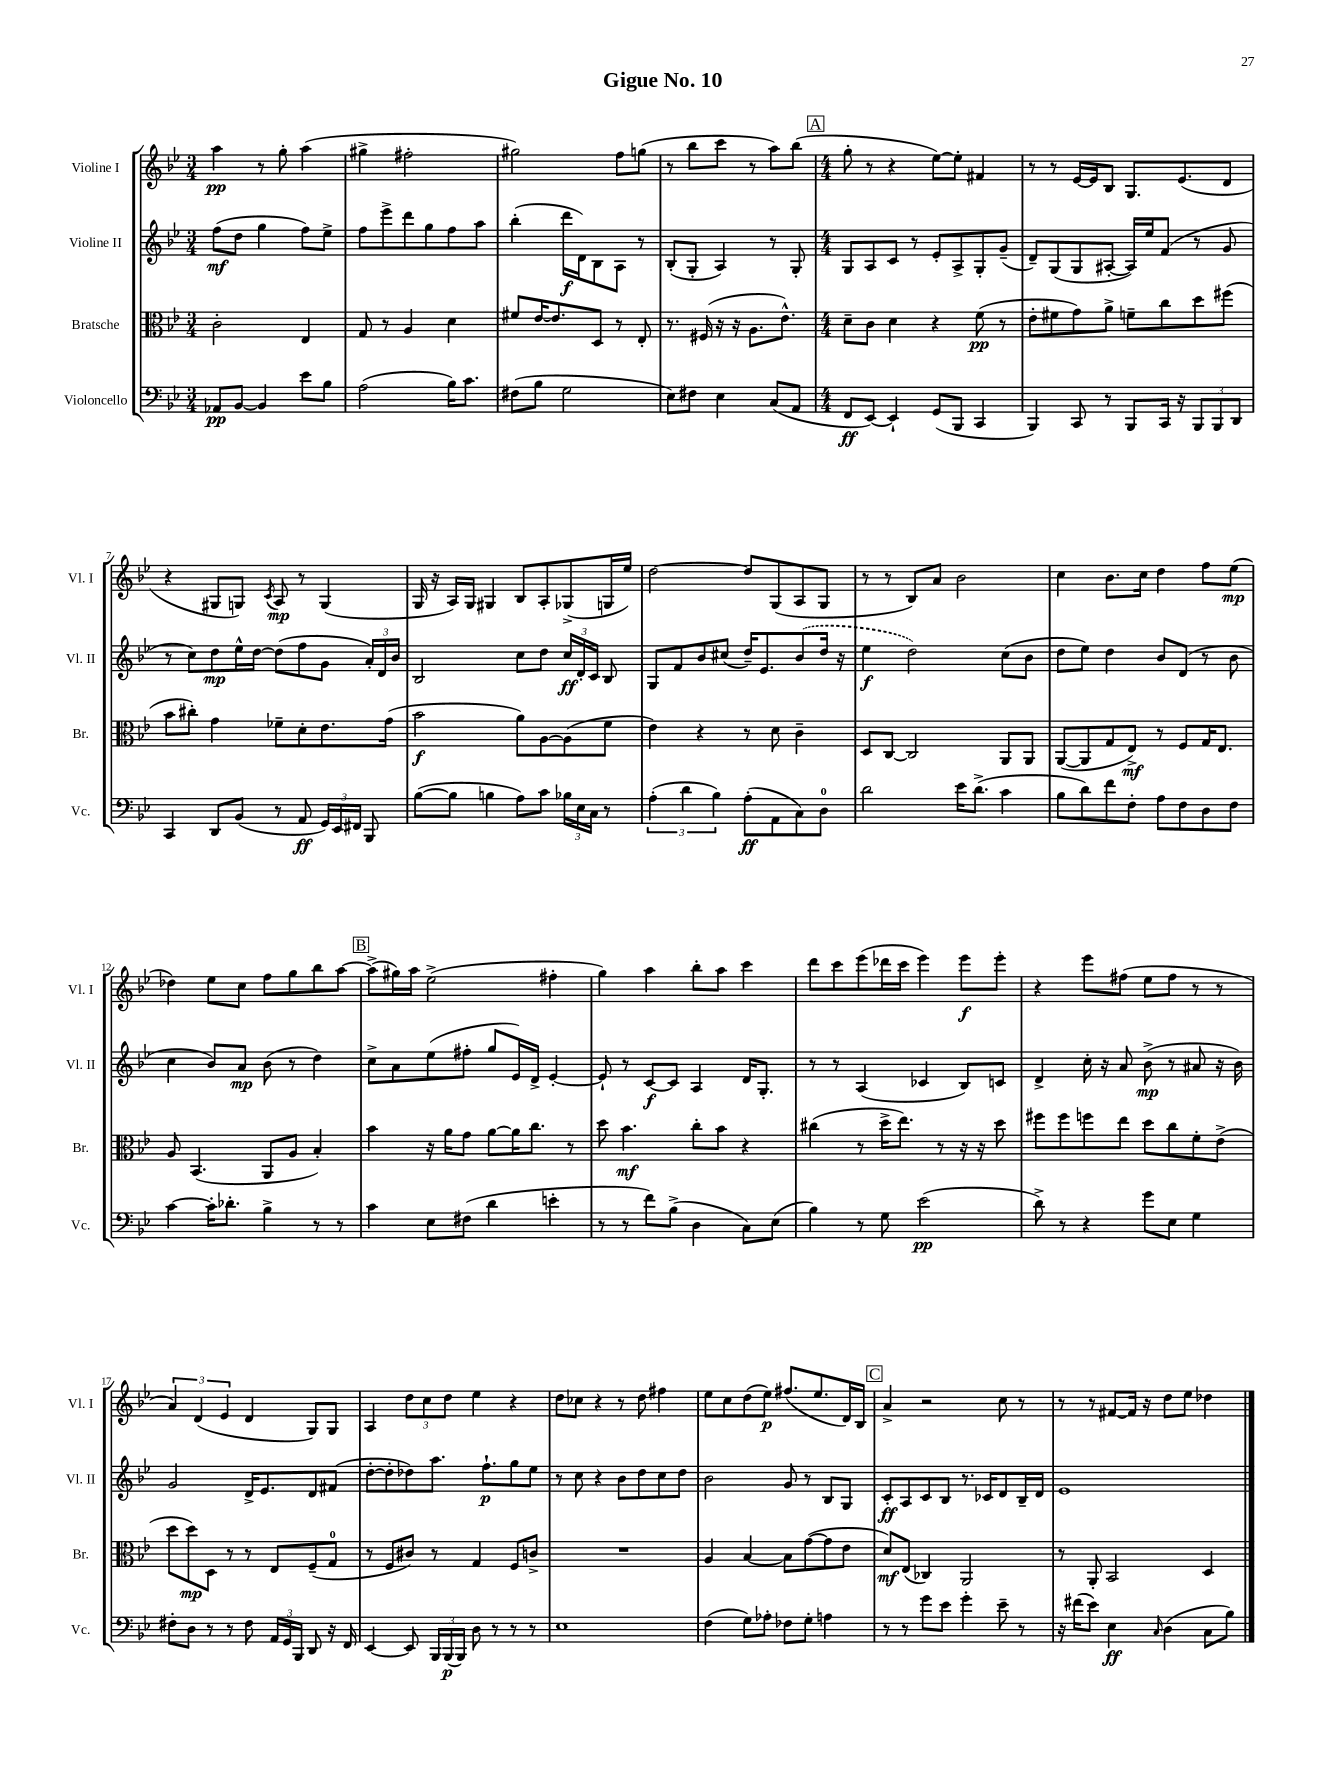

**kern	**kern	**kern	**kern
*staff4	*staff3	*staff2	*staff1
*clefF4	*clefC3	*clefG2	*clefG2
*k[b-e-]	*k[b-e-]	*k[b-e-]	*k[b-e-]
*M3/4	*M3/4	*M3/4	*M3/4
8AA-	2c'	(8ff	4aa
[8BB-	.	8dd	.
4BB-]	.	4gg	8r
.	.	.	8gg'
8e-	4E-	8ff)	(4aa
8B-	.	8ee-^	.
=	=	=	=
(2A	8G	8ff	4gg#^
.	8r	8eee-^	.
.	4A	8ddd	2ff#'
.	.	8gg	.
16B-)	4d	8ff	.
8.c	.	.	.
.	.	8aa	.
=	=	=	=
(8F#	8f#	(4bb-'	2gg#)
8B-	[16e-	.	.
.	8.e-]	.	.
2G	.	16ddd	.
.	.	16d)	.
.	8D	8B-	.
.	8r	8A	8ff
.	8E-'	8r	(8gg
=	=	=	=
8E-)	8.r	(8B-'	8r
8F#	.	8G'	8bb-
.	(16F#	.	.
4E-	16r	4A)	8ccc
.	16r	.	.
.	8.A	.	8r
(8C	.	8r	8aa)
.	8.e-^^)	.	.
8AA	.	8G'	(8bb-
=	=	=	=
*M4/4	*M4/4	*M4/4	*M4/4
8FF	8d~	8G	8gg'
[8EE-)	8c	8A	8r
4EE-`]	4d	8c	4r
.	.	8r	.
(8GG	4r	8e-'	[8ee-)
8BBB-	.	8A^	8ee-']
4CC	(8f	8G'	4f#
.	8r	(8g~	.
=	=	=	=
4BBB-)	8e-'	8d~)	8r
.	8f#	(8G	8r
8CC	8g)	8G	[16e-
.	.	.	16e-]
8r	8a^	[8A#'	8B-
8BBB-	8f~	16A#])	8.G
.	.	16ee-	.
16CC	8cc	(8f	.
16r	.	.	(8.e-
12BBB-	8dd	8r	.
12BBB-	.	.	.
.	(8ff#	8g	8d
12DD	.	.	.
=	=	=	=
4CC	8b-	8r	4r
.	8cc#')	8cc)	.
8DD	4g	8dd	8G#
(8BB-	.	16ee-^^	8G)
.	.	[16dd	.
.	.	.	8qc
8r	8f-~	(8dd]	8A
8AA	8d'	8ff	8r
24GG)	8.e-	8g	(4G
24EE-	.	.	.
24FF#	.	.	.
8BBB-	.	24a')	.
.	.	24d	.
.	(16g	.	.
.	.	24b-	.
=	=	=	=
([8B-	2b-	2B-	16G
.	.	.	16r
8B-]	.	.	16A)
.	.	.	16G
4B	.	.	4G#
8A)	8a)	8cc	8B-
8c	[8A	8dd	8A'
24B-	(8A]	24cc	(8G-^
24E-	.	24d'	.
24C	.	24c	.
8r	8f	8B-	16G
.	.	.	16ee-)
=	=	=	=
(6A'	4e-)	8G	[2dd
.	.	8f	.
6d	.	.	.
.	4r	8b-	.
6B-)	.	.	.
.	.	(8cc#	.
(8A'	8r	16dd~)	8dd]
.	.	8.e-	.
8AA	8d	.	(8G
8C)	4c~	(8b-	8A
8D	.	16dd	8G
.	.	16r	.
=	=	=	=
2d	8D	4ee-	8r
.	[8C	.	8r
.	2C]	2dd)	8B-)
.	.	.	8a
16e-	.	.	2b-
(8.d^	.	.	.
4c	8AA	(8cc	.
.	8AA	8b-	.
=	=	=	=
8B-	([8AA	8dd	4cc
8d)	8AA]	8ee-)	.
8f	8G	4dd	8.b-
8F'	8E-^)	.	.
.	.	.	16cc
8A	8r	8b-	4dd
8F	8F	(8d	.
8D	16G	8r	8ff
.	8.E-	.	.
8F	.	8b-	(8ee-
=	=	=	=
[4c	8A	4cc	4dd-)
.	(4.BB-	.	.
16c']	.	8b-)	8ee-
8.d-'	.	.	.
.	.	8a	8cc
4B-^	8AA	(8b-	8ff
.	8A	8r	8gg
8r	4B-')	4dd)	8bb-
8r	.	.	[8aa
=	=	=	=
4c	4b-	8cc^	(8aa^]
.	.	8a	16gg#)
.	.	.	16aa
8E-	16r	(8ee-	(2ee-^
.	16a	.	.
(8F#	8g	8ff#'	.
4d	[8a	8gg	.
.	16a]	16e-)	.
.	8.cc	16d^	.
4e'	.	[4e-'	4ff#'
.	8r	.	.
=	=	=	=
8r	8dd	8e-`]	4gg)
8r	4.b-	8r	.
8f)	.	[8c	4aa
(8B-^	.	8c]	.
4D	8cc'	4A	8bb-'
.	8b-	.	8aa
8C)	4r	16d	4ccc
.	.	8.G'	.
(8E-	.	.	.
=	=	=	=
4B-)	(4cc#	8r	8ddd
.	.	8r	8ccc
8r	8r	(4A	(8eee-
8G	16dd^	.	16ddd-
.	8.ee-)	.	16ccc
(2e-	.	4c-	4eee-)
.	8r	.	.
.	16r	8B-)	8eee-
.	16r	.	.
.	8dd	8c	8eee-'
=	=	=	=
8d^)	8ff#	4d^	4r
8r	8ff#	.	.
4r	8ff	16cc'	8eee-
.	.	16r	.
.	8ee-	8a	(8ff#
8g	8dd	(8b-^	8ee-
8E-	8cc	8r	8ff#
4G	8f'	8a#	8r
.	(8e-^	16r	8r
.	.	16b-)	.
=	=	=	=
8F#'	8dd	2g	6a)
8D	8dd)	.	.
.	.	.	(6d
8r	8D	.	.
.	.	.	6e-
8r	8r	.	.
8F#	8r	16d^	4d
.	.	8.e-	.
24AA	8E-	.	.
24GG	.	.	.
24BBB-	.	.	.
8DD	(8F~	8d	8G)
16r	8G	(8f#	8G
16FF	.	.	.
=	=	=	=
[4EE-	8r	[8dd'	4A
.	8F	8dd']	.
8EE-]	8c#)	8dd-)	12dd
.	.	.	12cc
24BBB-	8r	8.aa	.
(24BBB-	.	.	12dd
24BBB-)	.	.	.
8D	4G	.	4ee-
.	.	8.ff`	.
8r	.	.	.
8r	8F	8gg	4r
8r	8c^	8ee-	.
=	=	=	=
1E-	1r	8r	8dd
.	.	8cc	8cc-
.	.	4r	4r
.	.	8b-	8r
.	.	8dd	8dd
.	.	8cc	4ff#
.	.	8dd	.
=	=	=	=
(4F	4A	2b-	8ee-
.	.	.	8cc
8G)	[4B-	.	(8dd
8A-'	.	.	8ee-)
8F-	8B-]	8g	(8.ff#
8G'	([8g	8r	.
.	.	.	8.ee-
4A	8g]	8B-	.
.	8e-	8G	16d)
.	.	.	16B-
=	=	=	=
8r	8d)	8c'	4a^
8r	(8E-	8A	.
8g	4C-)	8c	2r
8e-	.	8B-	.
4g'	2AA	8.r	.
.	.	16c-	.
8e-~	.	8d	8cc
8r	.	16B-~	8r
.	.	16d	.
=	=	=	=
16r	8r	1e-	8r
(16f#	.	.	.
8e-)	8AA'	.	8r
4E-	2BB-	.	[8f#
.	.	.	16f#]
.	.	.	16r
16qqC	.	.	.
(4D	.	.	8dd
.	.	.	8ee-
8C	4D	.	4dd-
8B-)	.	.	.
==	==	==	==
*-	*-	*-	*-
